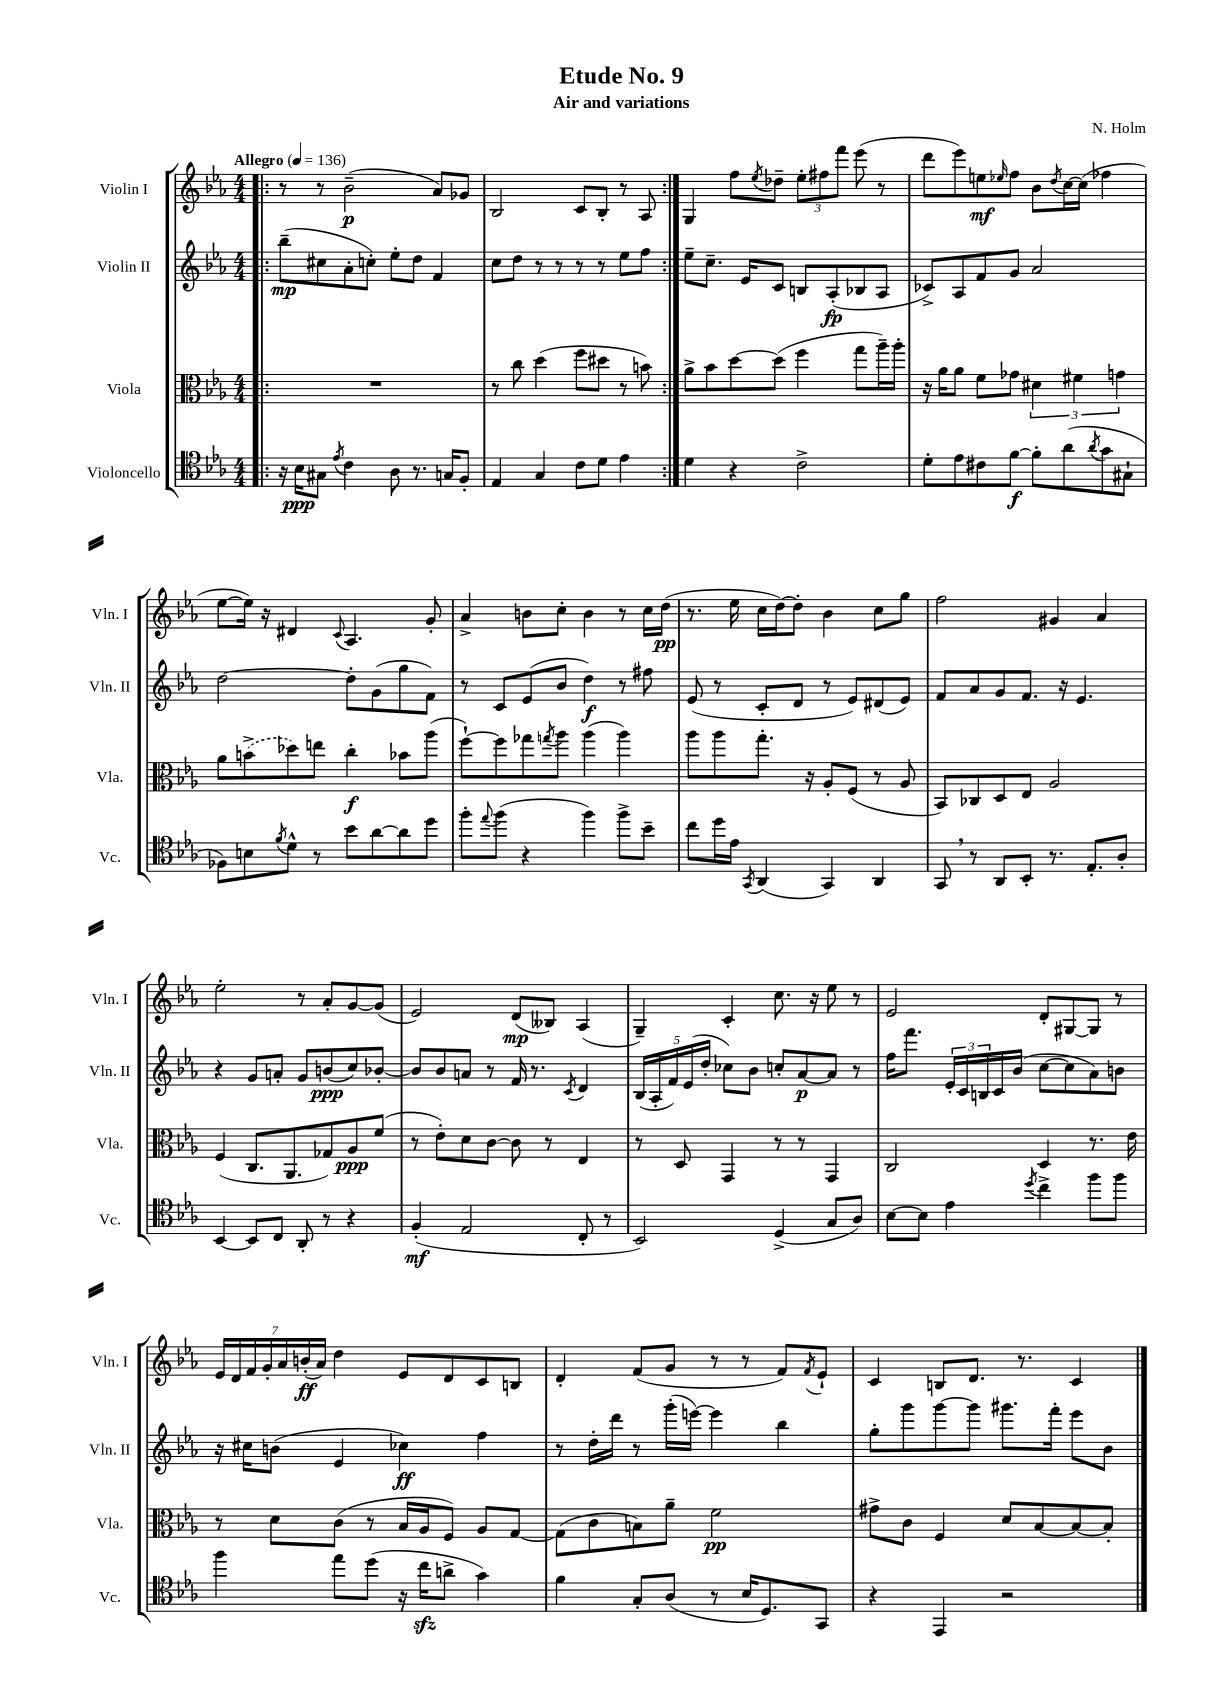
\header { title = "Etude No. 9" composer = "N. Holm" subtitle = "Air and variations" }
<<
\new StaffGroup <<
\new Staff = "s0" \with { instrumentName = "Violin I" shortInstrumentName = "Vln. I" } {
    \clef treble \key ees \major \numericTimeSignature \time 4/4 \tempo "Allegro" 4 = 136
    \repeat volta 2 { \bar ".|:" r8 r8 bes'2--\p( aes'8) ges'8 |
    bes2 c'8 bes8-. r8 aes8 | }
    g4 f''8 \acciaccatura { ees''8 } des''8-- \tuplet 3/2 { ees''8-. fis''8 f'''8 } ees'''8( r8 |
    d'''8 ees'''8) e''8\mf \grace { ees''16 } f''8 bes'8 \acciaccatura { d''8 } c''16~ c''16( fes''4 |
    ees''8~ ees''16) r16 dis'4 \appoggiatura { c'8 } aes4. g'8-. |
    aes'4-> b'8 c''8-. b'4 r8 c''16 d''16\pp( |
    r8. ees''16 c''16 d''16~) d''8-. bes'4 c''8 g''8 |
    f''2 gis'4 aes'4 |
    ees''2-. r8 aes'8-. g'8~ g'8( |
    ees'2) d'8\mp( beses8) aes4( |
    g4--) c'4-. c''8. r16 ees''8 r8 |
    ees'2 d'8-. gis8~ gis8 r8 |
    \tuplet 7/4 { ees'16 d'16 f'16 g'16-. aes'16 b'16-.\ff( aes'16) } d''4 ees'8 d'8 c'8 b8 |
    d'4-. f'8( g'8 r8 r8 f'8) \acciaccatura { f'8 } ees'8-! |
    c'4 b8 d'8. r8. c'4 \bar "|." |
}
\new Staff = "s1" \with { instrumentName = "Violin II" shortInstrumentName = "Vln. II" } {
    \clef treble \key ees \major \numericTimeSignature \time 4/4
    \repeat volta 2 { \bar ".|:" bes''8--\mp( cis''8 aes'8-. c''8-.) ees''8-. d''8 f'4 |
    c''8 d''8 r8 r8 r8 r8 ees''8 f''8 | }
    ees''8-- c''8.-- ees'16 c'8 b8 aes8-.\fp( bes8 aes8 |
    ces'8->) aes8 f'8 g'8 aes'2 |
    d''2~ d''8-. g'8( g''8 f'8) |
    r8 c'8 ees'8( bes'8 d''4\f) r8 fis''8 |
    ees'8( r8 c'8-. d'8 r8 ees'8) dis'8( ees'8) |
    f'8 aes'8 g'8 f'8. r16 ees'4. |
    r4 g'8 a'8-. g'8 b'8\ppp( c''8) bes'8~-. |
    bes'8 bes'8 a'8 r8 f'16 r8. \acciaccatura { c'8 } d'4 |
    \tuplet 5/4 { bes16( aes16-. f'16) ees'16( d''16-. } ces''8) bes'8 c''8-. aes'8~\p aes'8 r8 |
    f''16 f'''8. \tuplet 3/2 { ees'16-. c'16 b16 } c'16 bes'16( c''8~ c''8 aes'8) b'8 |
    r16 cis''16 b'8( ees'4 ces''4\ff) f''4 |
    r8 d''16-. d'''16 r8 g'''16-.( e'''16~) e'''4 bes''4 |
    g''8-. g'''8 g'''8~ g'''8 gis'''8. f'''16-. ees'''8 bes'8 \bar "|." |
}
\new Staff = "s2" \with { instrumentName = "Viola" shortInstrumentName = "Vla." } {
    \clef alto \key ees \major \numericTimeSignature \time 4/4
    \repeat volta 2 { \bar ".|:" R1 |
    r8 c''8 d''4( f''8 dis''8 r8 b'8) | }
    aes'8-> bes'8 d''8~ d''8( f''4 g''8 aes''16--) aes''16-. |
    r16 aes'16 aes'8 f'8 ges'8 \tuplet 3/2 { dis'4 fis'4 g'4 } |
    aes'8 \once \slurDashed b'8->( des''8) e''8 c''4-.\f bes'8 aes''8( |
    f''8~-!) f''8 ges''8 \acciaccatura { g''8 } aes''8 aes''4( aes''4) |
    aes''8 aes''8 g''8.-. r16 aes8-. f8( r8 aes8 |
    bes,8) ces8 d8 ees8 aes2 |
    f4( c8. aes,8. ges8) aes8\ppp f'8( |
    r8 ees'8-.) d'8 c'8~ c'8 r8 ees4 |
    r8 d8 g,4 r8 r8 g,4 |
    c2 d4 r8. ees'16 |
    r8 d'8 c'8( r8 bes16 aes16 f8) aes8 g8~ |
    g8( c'8 b8) aes'8-- f'2\pp |
    gis'8-> c'8 f4 d'8 bes8~ bes8~ bes8-. \bar "|." |
}
\new Staff = "s3" \with { instrumentName = "Violoncello" shortInstrumentName = "Vc." } {
    \clef tenor \key ees \major \numericTimeSignature \time 4/4
    \repeat volta 2 { \bar ".|:" r16 bes16\ppp gis8 \acciaccatura { ees'8 } c'4 aes8 r8. g16 f8-. |
    ees4 g4 c'8 d'8 ees'4 | }
    d'4 r4 c'2-> |
    d'8-. ees'8 cis'8 f'8~\f f'8-. aes'8( \acciaccatura { aes'8 } g'8 gis8-! |
    fes8) b8 \acciaccatura { f'8 } d'8-^ r8 bes'8 aes'8~ aes'8 d''8 |
    f''8-. \appoggiatura { ees''8 } f''8( r4 f''4) f''8-> bes'8-- |
    c''8 d''16 ees'16 \acciaccatura { g,8 } aes,4( g,4) aes,4 |
    g,8 \breathe r8 aes,8 bes,8-. r8. ees8.-. aes8-. |
    bes,4~ bes,8 c8 aes,8-. r8 r4 |
    f4-.\mf( ees2 c8-. r8 |
    bes,2) d4->( g8 aes8) |
    bes8~ bes8 ees'4 \acciaccatura { d''8 } c''4-> f''8 f''8 |
    f''4 ees''8 d''8( r16 c''16\sfz a'8-> g'4) |
    f'4 g8-. aes8( r8 bes16 d8.) g,8 |
    r4 ees,4 r2 \bar "|." |
}
>>
>>
\layout { \context { \Score \remove "Bar_number_engraver" } }
